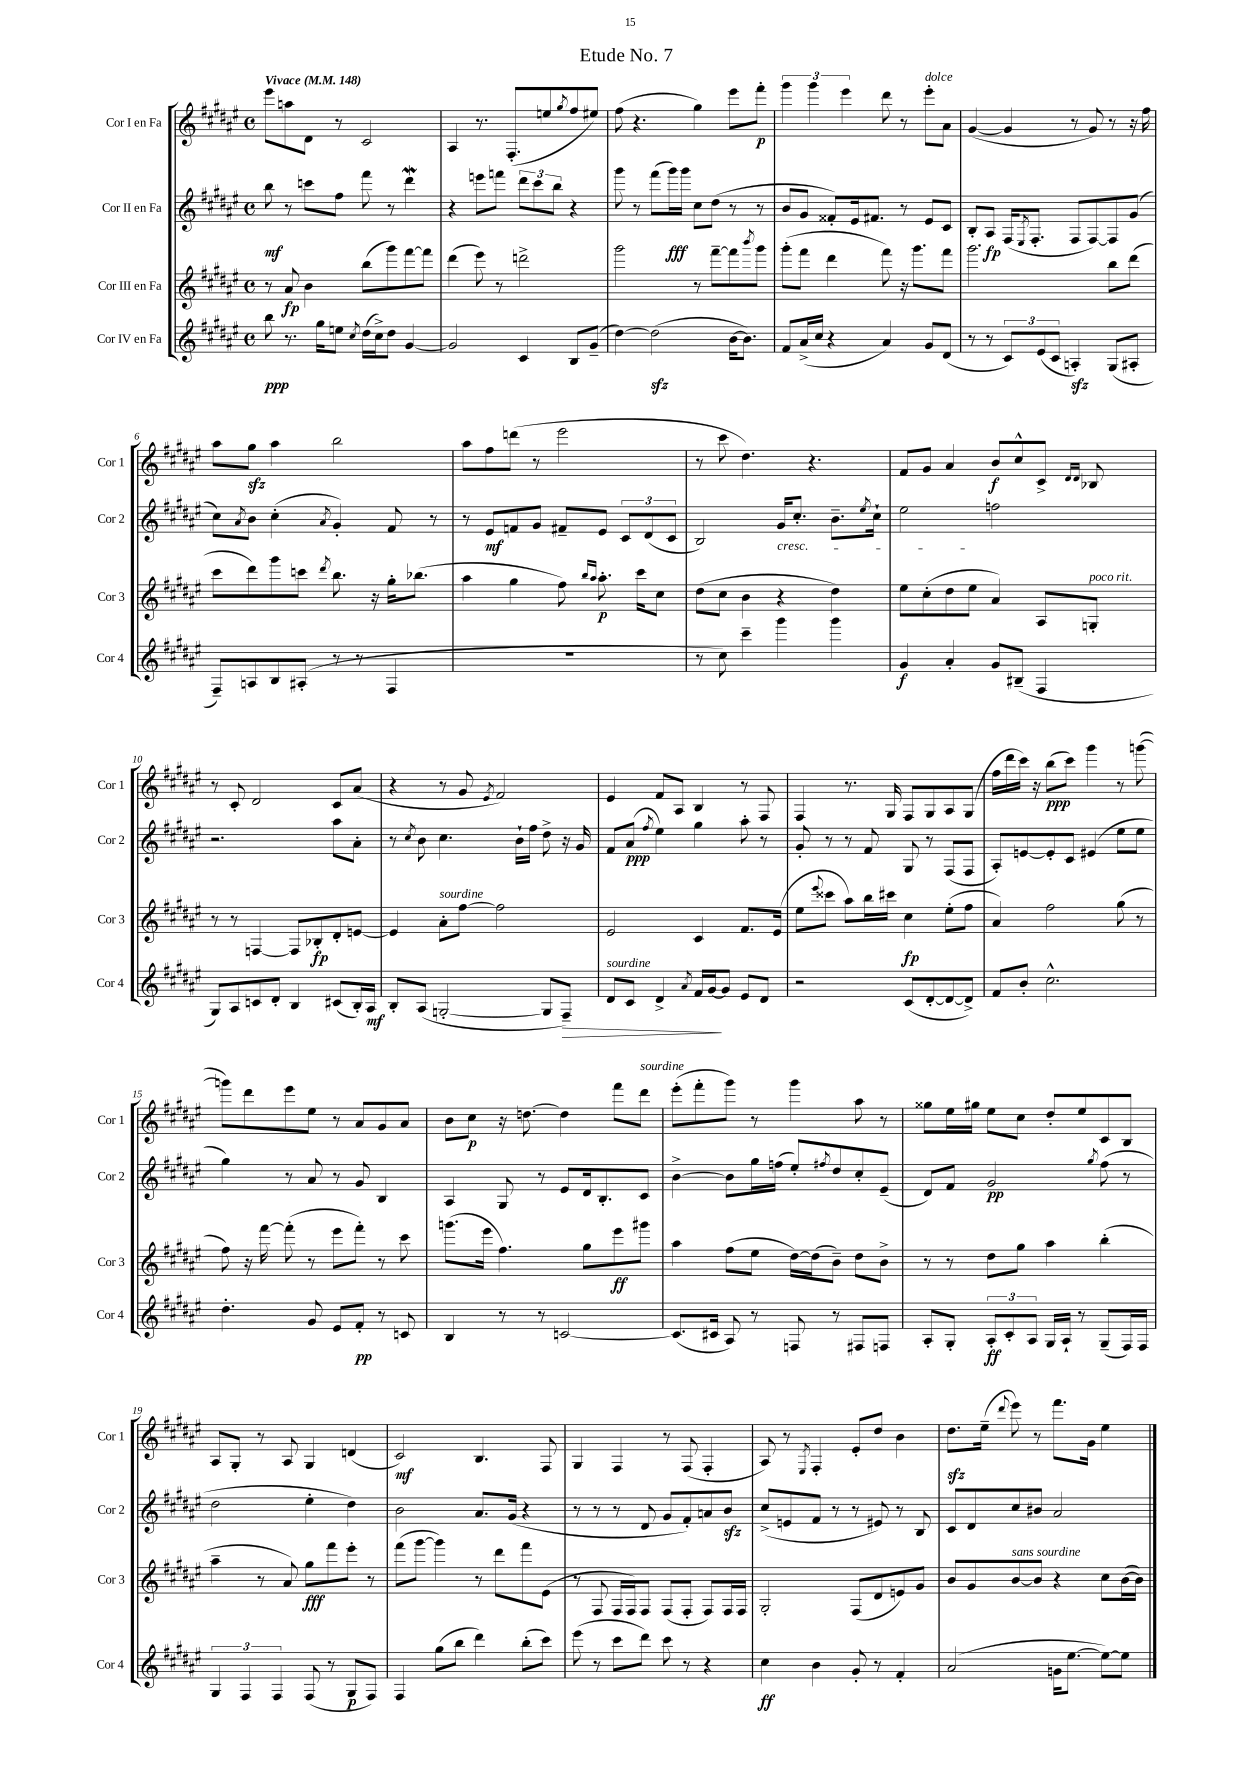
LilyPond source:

\header { title = "Etude No. 7" }
<<
\new StaffGroup <<
\new Staff = "s0" \with { instrumentName = "Cor I en Fa" shortInstrumentName = "Cor 1" } {
    \clef treble \key fis \major \defaultTimeSignature \time 4/4 \tempo "Vivace" 4 = 148
    eis'''8 a''8 dis'8 r8 cis'2 |
    ais4 r8. fis8.-.( e''8 \acciaccatura { gis''8 } fis''8 eis''8) |
    fis''8( r4. gis''4) eis'''8 fis'''8-.\p |
    \tuplet 3/2 { gis'''4 gis'''4 eis'''4 } dis'''8 r8 eis'''8-.^\markup { \italic "dolce" } ais'8 |
    gis'4~( gis'4 r8 gis'8) r8 r16 fis''16 |
    ais''8 gis''8\sfz ais''4 b''2 |
    ais''8 fis''8 d'''8( r8 eis'''2 |
    r8 cis'''8 dis''4.) r4. |
    fis'8 gis'8 ais'4 b'8\f cis''8-^ cis'8-> \grace { dis'16 dis'16 } bes8 |
    r8 cis'8-. dis'2 cis'8 ais'8( |
    r4 r8 gis'8 \acciaccatura { eis'8 } fis'2) |
    eis'4 fis'8 ais8 b4 r8 fis8 |
    fis4 r8. gis16 fis8 gis8 ais8 gis8( |
    fis''16 dis'''16 cis'''16) r16 b''8\ppp( cis'''8) gis'''4 r8 g'''8~( |
    g'''8) dis'''8 eis'''8 eis''8 r8 ais'8 gis'8 ais'8 |
    b'8 cis''8\p r16 d''8.~ d''4 fis'''8 dis'''8^\markup { \italic "sourdine" } |
    eis'''8-.( fis'''8-. gis'''8) r8 gis'''4 ais''8 r8 |
    gisis''8 eis''16 gis''16 eis''8 cis''8 dis''8-. eis''8 cis'8 b8 |
    ais8 gis8-. r8 ais8 gis4 d'4( |
    cis'2\mf) b4. fis8 |
    gis4 fis4 r8 fis8( fis4-. |
    ais8) r8 \acciaccatura { eis8 } fis4-. eis'8-. dis''8 b'4 |
    dis''8.\sfz eis''16--( \appoggiatura { dis'''8 } eis'''8) r8 fis'''8. gis'16 eis''4 \bar "|." |
}
\new Staff = "s1" \with { instrumentName = "Cor II en Fa" shortInstrumentName = "Cor 2" } {
    \clef treble \key fis \major \defaultTimeSignature \time 4/4
    b''8\mf r8 c'''8 fis''8 fis'''8 r8 dis'''4\mordent |
    r4 e'''8 f'''8 \tuplet 3/2 { dis'''8 cis'''8 b''8 } r4 |
    gis'''8 r8 fis'''8( gis'''16\fff) gis'''16 cis''8 dis''8( r8 r8 |
    b'8 gis'8 fisis'8-.) eis'16 fis'8. r8 eis'8 cis'8 |
    b8-. ais8\fp fis16( \acciaccatura { eis8 } fis8.-. fis8 fis8~) fis8 gis'8( |
    cis''8) \acciaccatura { ais'8 } b'8 cis''4-.( \acciaccatura { ais'8 } gis'4-.) fis'8 r8 |
    r8 eis'8\mf f'8 gis'8 fis'8-- eis'8 \tuplet 3/2 { cis'8 dis'8( cis'8 } |
    b2) gis'16\cresc cis''8.-. b'8.-- \acciaccatura { eis''8 } cis''16-! |
    eis''2\! f''2 |
    r2. ais''8 ais'8-. |
    r8 \acciaccatura { cis''8 } b'8 cis''4. b'16-! fis''16 dis''8-> r16 gis'16 |
    fis'8 ais'8\ppp( \acciaccatura { fis''8 } eis''4) gis''4 ais''8-. r8 |
    gis'8-. r8 r8 fis'8 gis8 r8 fis8( fis8 |
    ais8-.) e'8~ e'8-. cis'8 eis'4( eis''8 eis''8 |
    gis''4) r8 ais'8 r8 gis'8 b4 |
    ais4 gis8 r8 eis'8 dis'16 b8.-. cis'8 |
    b'4~-> b'8 gis''16 f''16( eis''8-.) \acciaccatura { fis''8 } dis''8 cis''8-. eis'8--( |
    dis'8) fis'8 gis'2\pp \acciaccatura { gis''8 } fis''8( r8 |
    dis''2 eis''4-. dis''4) |
    b'2 ais'8. gis'16( r4 |
    r8 r8 r8 dis'8 gis'8 fis'8-.) a'8 b'8\sfz |
    cis''8->( e'8 fis'8 r8 r8 eis'8) r8 b8 |
    cis'8 dis'8 cis''8 bis'8 ais'2 \bar "|." |
}
\new Staff = "s2" \with { instrumentName = "Cor III en Fa" shortInstrumentName = "Cor 3" } {
    \clef treble \key fis \major \defaultTimeSignature \time 4/4
    r8 ais'8\fp b'4 b''8( gis'''8) fis'''8~ fis'''8 |
    dis'''4( eis'''8) r8 d'''2-> |
    gis'''2 r8 fis'''8~-- fis'''8 \acciaccatura { b'''8 } gis'''8 |
    gis'''8-.( fis'''8 dis'''4 fis'''8) r16 gis'''8. fis'''8 |
    gis'''2. b''8 dis'''8( |
    cis'''8 dis'''8) gis'''8 c'''8 \acciaccatura { dis'''8 } b''8. r16 gis''16-. bes''8.( |
    ais''4 gis''4 fis''8) \grace { b''16 ais''16 } ais''8.-.\p cis'''16 cis''8 |
    dis''8( cis''8 b'4 r4 dis''4) |
    eis''8 cis''8-.( dis''8 eis''8 ais'4) ais8 g8-.^\markup { \italic "poco rit." } |
    r8 r8 f4~ f8 bes8-.\fp dis'8-. e'8~ |
    e'4 ais'8-.^\markup { \italic "sourdine" } fis''8~ fis''2 |
    eis'2 cis'4 fis'8. eis'16( |
    eis''8 \appoggiatura { eis'''8 } cisis'''8 ais''8) b''16 cis'''16 cis''4\fp eis''8-.( fis''8 |
    ais'4) fis''2 gis''8( r8 |
    fis''8) r16 fis'''16~ fis'''8-.( r8 eis'''8 fis'''8-.) r8 cis'''8 |
    g'''8.( eis'''16 fis''4.) gis''8 eis'''8\ff gis'''8 |
    ais''4 fis''8( eis''8 dis''16~) dis''16( b'8--) dis''8 b'8-> |
    r8 r8 dis''8 gis''8 ais''4 b''4-.( |
    ais''4-- r8 ais'8) gis''8\fff fis'''8 eis'''8-. r8 |
    fis'''8( gis'''8~ gis'''4) r8 dis'''8 fis'''8 eis'8( |
    r8 fis8 fis16 fis16) fis8 fis8( fis8-. fis8) fis16 fis16 |
    gis2-. fis8( dis'8 e'8) gis'8 |
    b'8 gis'8 b'8~^\markup { \italic "sans sourdine" } b'8 r4 cis''8 b'16~( b'16) \bar "|." |
}
\new Staff = "s3" \with { instrumentName = "Cor IV en Fa" shortInstrumentName = "Cor 4" } {
    \clef treble \key fis \major \defaultTimeSignature \time 4/4
    b''8\ppp r8. gis''16 e''8 \acciaccatura { cis''8 } dis''16( cis''16->) dis''8 gis'4~ |
    gis'2 cis'4 b8 gis'8--( |
    dis''4~) dis''2\sfz( b'16~ b'8.) |
    fis'8 ais'16->( cis''16 r4 ais'4) gis'8 dis'8( |
    r8 r8 \tuplet 3/2 { cis'8) eis'8( cis'8 } a4-.\sfz) gis8( ais8-. |
    fis8--) a8 b8 ais8-.( r8 r8 fis4 |
    R1 |
    r8 cis''8) cis'''4-- gis'''4 gis'''4 |
    gis'4\f ais'4-. gis'8 bis8--( fis4 |
    gis8) ais8 c'8 dis'8-. b4 cis'8( b16-.) ais16\mf |
    b8-. ais8( g2~-. g8 fis8--\>) |
    dis'8^\markup { \italic "sourdine" } cis'8 dis'4-> \acciaccatura { ais'8 } fis'16 gis'16~\! gis'8 eis'8 dis'8 |
    r2 cis'8( dis'8~-. dis'8~ dis'8->) |
    fis'8 b'8-. cis''2.-^ |
    dis''4.-. gis'8 eis'8 fis'8-.\pp r8 c'8 |
    b4 r8 r8 c'2~ |
    c'8.( cis'16 ais8) r8 f8 r8 fis8 f8 |
    ais8-. gis8-. \tuplet 3/2 { ais8-.\ff cis'8-. ais8 } gis16 ais16-! r8 gis8--( fis16) fis16 |
    \tuplet 3/2 { gis4 fis4 fis4 } fis8( r8 gis8\p fis8) |
    fis4 gis''8( b''8 dis'''4) b''8-.( cis'''8) |
    eis'''8( r8 cis'''8 dis'''8) cis'''8 r8 r4 |
    cis''4\ff b'4 gis'8-. r8 fis'4-. |
    ais'2( g'16 eis''8.~ eis''8~) eis''8 \bar "|." |
}
>>
>>
